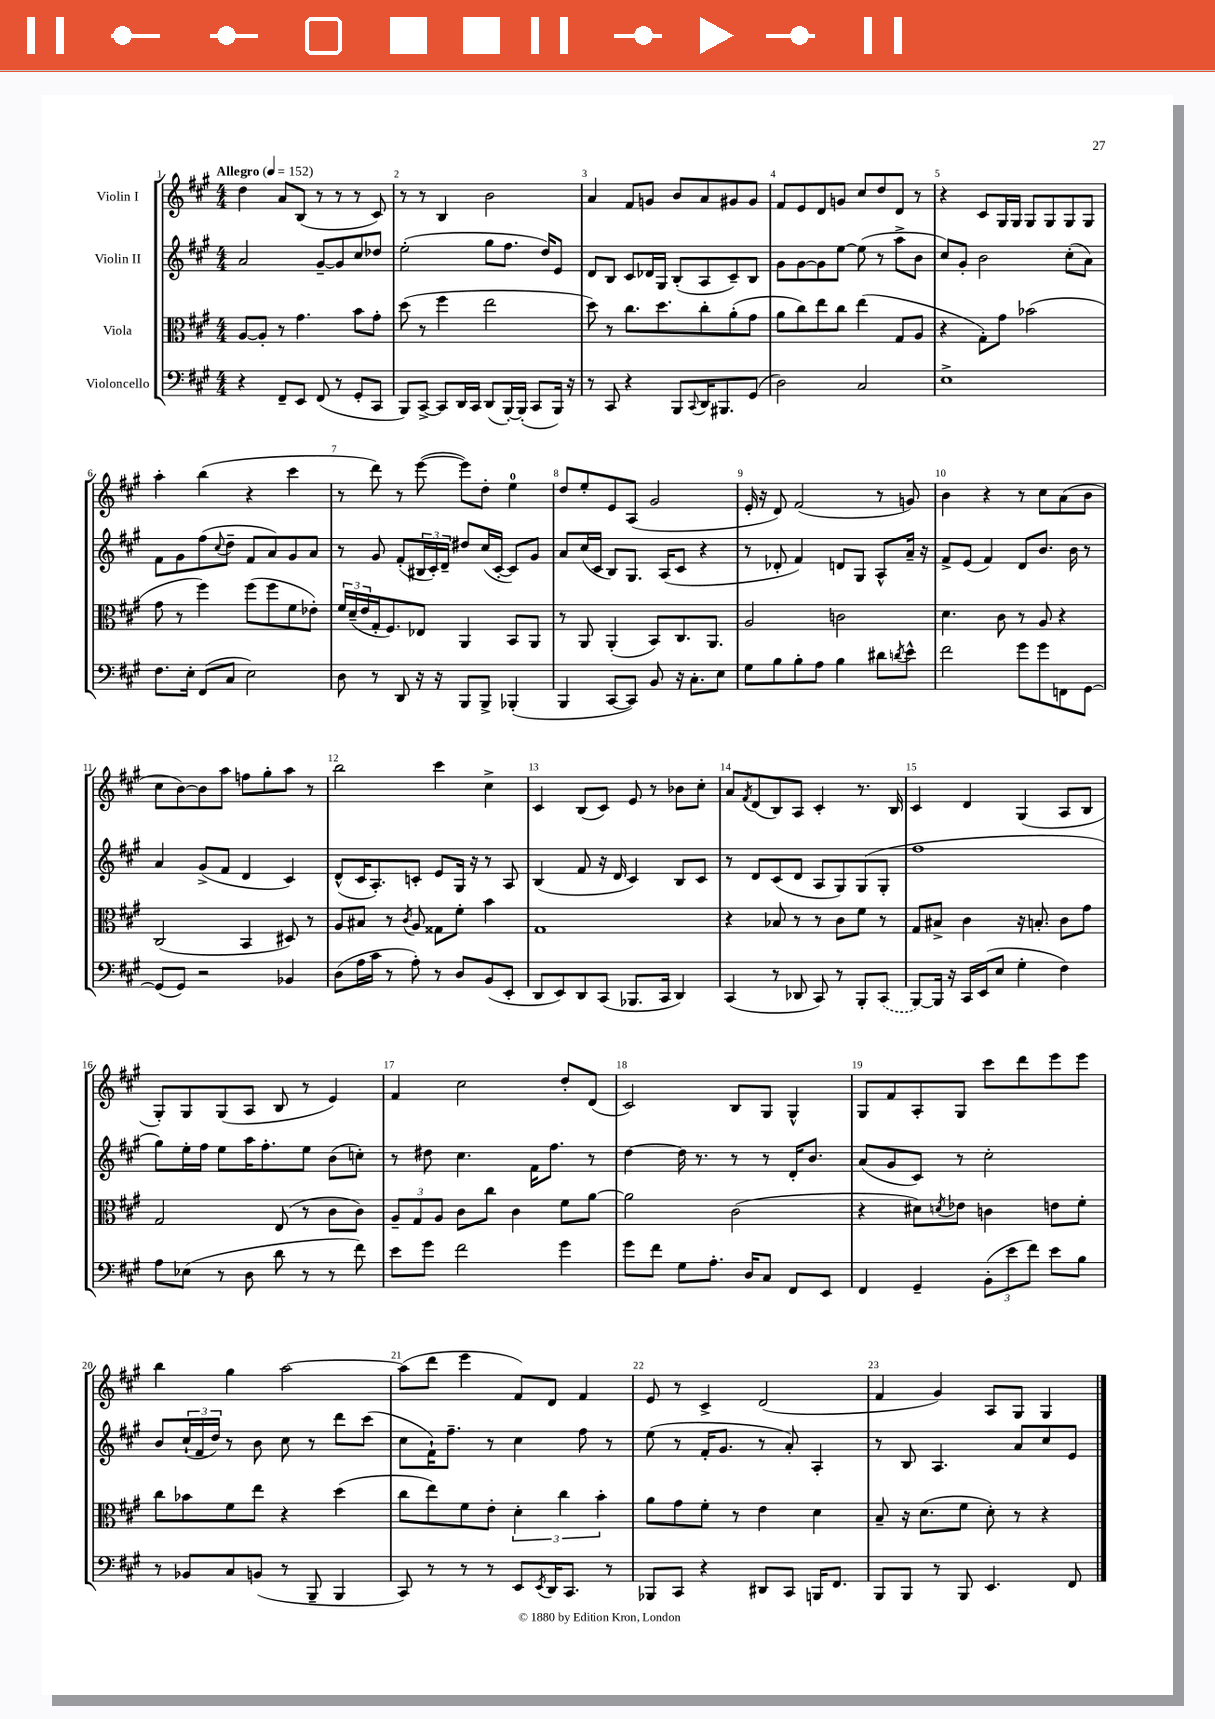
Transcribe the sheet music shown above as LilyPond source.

<<
\new StaffGroup <<
\new Staff = "s0" \with { instrumentName = "Violin I" } {
    \clef treble \key a \major \numericTimeSignature \time 4/4 \tempo "Allegro" 4 = 152
    d''4 a'8 b8( r8 r8 r8 cis'8) |
    r8 r8 b4 b'2 |
    a'4 fis'8 g'8 b'8 a'8 gis'8 gis'8 |
    fis'8 e'8 d'8 g'8 cis''8 d''8 d'8 r8 |
    r4 cis'8 gis16 gis16 gis8 gis8 gis8 gis8 |
    a''4-. b''4( r4 cis'''4 |
    r8 d'''8) r8 e'''8~( e'''8) d''8-. e''4-0 |
    d''8 e''8-. e'8 a8( gis'2 |
    e'16-. r16 d'8) fis'2( r8 g'8) |
    b'4 r4 r8 cis''8 a'8( b'8 |
    cis''8 b'8~) b'8 a''8 f''8 gis''8-. a''8 r8 |
    b''2 cis'''4 cis''4-> |
    cis'4 b8( cis'8) e'8 r8 bes'8 cis''8-. |
    a'8 \acciaccatura { fis'8 } d'8( b8) a8 cis'4-. r8. b16 |
    cis'4 d'4 gis4( a8 b8 |
    gis8-.) gis8 gis8( a8 b8 r8 e'4) |
    fis'4 cis''2 d''8-. d'8( |
    cis'2) b8 gis8 gis4-^ |
    gis8 fis'8 a8-. gis8 cis'''8 d'''8 e'''8 e'''8 |
    b''4 gis''4 a''2~ |
    a''8( d'''8 e'''4 fis'8) d'8 fis'4 |
    e'8 r8 cis'4-> d'2( |
    fis'4 gis'4) a8 gis8 gis4 \bar "|." |
}
\new Staff = "s1" \with { instrumentName = "Violin II" } {
    \clef treble \key a \major \numericTimeSignature \time 4/4
    a'2 gis'8~-- gis'8 cis''8 des''8 |
    e''2-.( gis''8 fis''8. d''16) e'8 |
    d'8 b8 cis'8 des'16 gis16 b8-.( a8 cis'8--) b8 |
    gis'8 gis'8~ gis'8 e''8~ e''8( r8 a''8-> b'8 |
    cis''8) gis'8-. b'2 cis''8-.( a'8) |
    fis'8 gis'8 fis''8( \appoggiatura { cis''8 } d''8-- fis'8 a'8) gis'8 a'8 |
    r8 gis'8 fis'8-.( \tuplet 3/2 { bis16 cis'16-.) d'16-- } dis''8 cis''16( cis'16~-. cis'8) gis'8 |
    a'8 cis''16( cis'16 b8) gis8. a16( cis'8 r4 |
    r8 des'8-. fis'4) d'8 gis8 a8-^ a'16-- r16 |
    fis'8-> e'8( fis'4) d'8 b'8. b'16 r8 |
    a'4 gis'8->( fis'8 d'4 cis'4) |
    d'8-^( cis'16 a8.-.) c'8-. e'8 gis16 r16 r8 a8 |
    b4( fis'8 r16 d'16 cis'4) b8 cis'8 |
    r8 d'8 cis'8( d'8 a8 gis8) gis8( gis8-. |
    fis''1 |
    gis''8) e''16-. fis''16 e''8 a''16 fis''8.-. e''8 b'8( c''8-.) |
    r8 dis''8 cis''4. fis'16 fis''8. r8 |
    d''4~ d''16 r8. r8 r8 d'16-. b'8. |
    a'8( gis'8 cis'8) r8 cis''2-. |
    b'8 \tuplet 3/2 { cis''16-!( fis'16 d''16) } r8 b'8 cis''8 r8 d'''8 cis'''8( |
    cis''8 fis'16-!) fis''8.-- r8 cis''4 fis''8 r8 |
    e''8( r8 fis'16-. gis'8. r8 a'8-.) a4-. |
    r8 b8 a4. a'8 cis''8 e'8 \bar "|." |
}
\new Staff = "s2" \with { instrumentName = "Viola" } {
    \clef alto \key a \major \numericTimeSignature \time 4/4
    a8~ a8-. r8 gis'4. b'8 gis'8-. |
    d''8( r8 fis''4 e''2 |
    d''8) r8 cis''8. d''8. cis''8-. a'8-.( gis'8 |
    a'8 cis''8) e''8 cis''8 e''4( gis8 a8 |
    r4 gis8-.) gis'8 bes'2( |
    gis'8 r8 fis''4) fis''8( fis''8 fis'8 ees'8-.) |
    \tuplet 3/2 { fis'16 d'16--( e'16 } gis16-. fis8.) ees8 a,4 b,8 a,8 |
    r8 a,8 a,4-.( b,8) cis8. a,8. |
    a2 c'2 |
    d'4. cis'8 r8 a8 r4 |
    cis2( b,4 dis8) r8 |
    a8 bis8 r8 \acciaccatura { cis'8 } a8 gisis8 fis'8-. b'4 |
    gis1 |
    r4 bes8 r8 r8 cis'8 fis'8 r8 |
    gis8 bis8-> cis'4 r16 b8.-. cis'8 gis'8 |
    gis2 e8( r8 cis'8 cis'8) |
    \tuplet 3/2 { a8-- gis8 a8 } cis'8 cis''8 cis'4 fis'8 a'8~ |
    a'2 cis'2( |
    r4 dis'8) \acciaccatura { d'8 } ees'8 c'4 e'8 fis'8-. |
    cis''8 bes'8 fis'8 e''8 r4 d''4( |
    cis''8 e''8) fis'8 e'8-. \tuplet 3/2 { d'4-. cis''4 b'4-. } |
    a'8 gis'8 fis'8-. r8 e'4 d'4 |
    b8-- r16 d'8.( fis'8 d'8-.) r8 r4 \bar "|." |
}
\new Staff = "s3" \with { instrumentName = "Violoncello" } {
    \clef bass \key a \major \numericTimeSignature \time 4/4
    r4 fis,8-- e,8 fis,8( r8 gis,8-. cis,8 |
    b,,8) cis,8~-> cis,8 d,16 cis,16 d,8( b,,16~-.) b,,16-.( cis,8 b,,16) r16 |
    r8 cis,8 r4 b,,8 \appoggiatura { cis,8 } d,16 bis,,8. gis,8( |
    d2) cis2 |
    e1-> |
    fis8. e16-. fis,8( cis8 e2) |
    d8 r8 d,8 r16 r16 b,,8 b,,8-> bes,,4-.( |
    b,,4 cis,8~ cis,8) b,8 r16 cis8.-. e8 |
    gis8 b8 b8-. a8 b4 dis'8 \acciaccatura { d'8 } e'8-^ |
    fis'2 gis'8 gis'8 f,8 gis,8~ |
    gis,8( gis,8) r2 bes,4 |
    d8( a16 cis'16 r8 a8-.) r8 d8 b,8( e,8-. |
    d,8 e,8) d,8 cis,8( bes,,8. cis,16 d,4) |
    cis,4( r8 des,8 cis,8) r8 b,,8-. \once \slurDashed cis,8( |
    b,,8~) b,,16 r16 cis,16 e,16( e8 gis4-. fis4) |
    a8 ees8( r8 d8 d'8 r8 r8 fis'8) |
    e'8 gis'8 fis'2 gis'4 |
    gis'8 fis'8 gis8 a8.-. d16 cis8 fis,8 e,8 |
    fis,4 gis,4-- \tuplet 3/2 { b,8-.( e'8 fis'8) } e'8 b8 |
    r8 bes,8 cis8 b,8( r8 b,,8-- b,,4 |
    cis,8) r8 r8 r8 e,8 \acciaccatura { e,8 } d,16 cis,8. r8 |
    bes,,8 cis,8 r4 dis,8 cis,8 b,,16 fis,8. |
    b,,8 b,,8 r8 b,,8 e,4. fis,8 \bar "|." |
}
>>
>>
\layout { \context { \Score \override BarNumber.break-visibility = ##(#f #t #t) barNumberVisibility = #all-bar-numbers-visible } }
